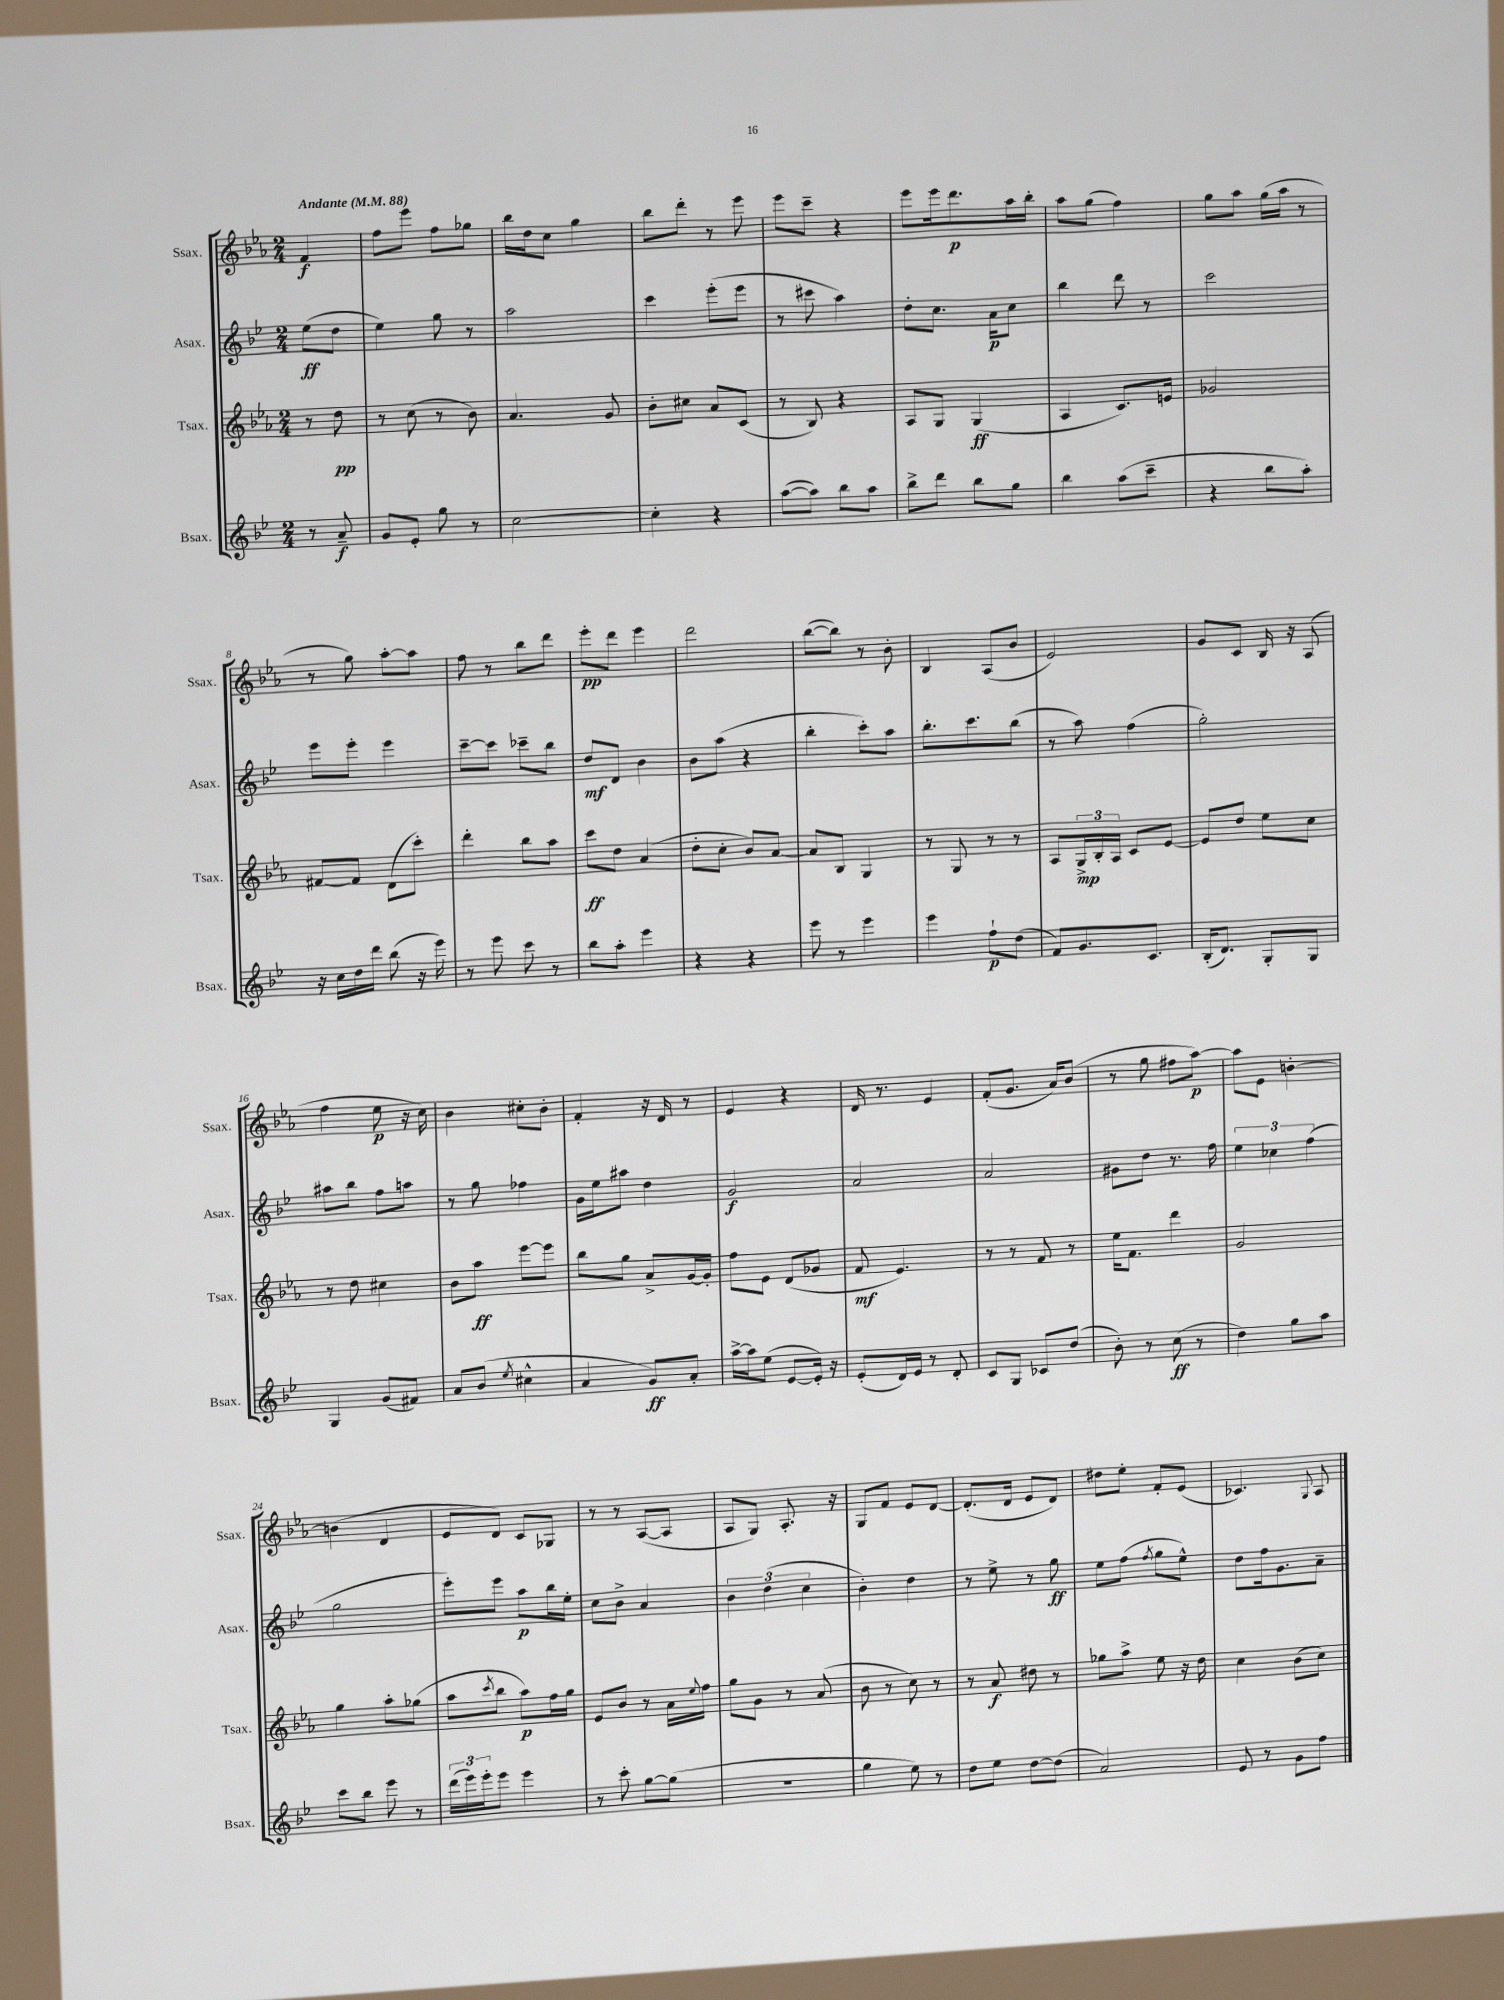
<<
\new StaffGroup <<
\new Staff = "s0" \with { instrumentName = "Ssax." shortInstrumentName = "Ssax." } {
    \clef treble \key ees \major \numericTimeSignature \time 2/4 \partial 4 \tempo "Andante" 4 = 88
    f'4\f |
    f''8 ees'''8 f''8 ges''8 |
    bes''16 d''16 c''8 g''4 |
    bes''8 d'''8-. r8 ees'''8 |
    ees'''8 c'''8-- r4 |
    ees'''8 ees'''16 d'''8.\p aes''16 bes''16-. |
    aes''8 g''8( f''4) |
    g''8 aes''8 g''16( aes''16 r8 |
    r8 g''8) aes''8~-. aes''8 |
    f''8 r8 bes''8 d'''8 |
    ees'''8-.\pp d'''8 ees'''4 |
    d'''2 |
    bes''8~( bes''8) r8 bes'8-. |
    bes4 aes8( bes'8 |
    ees'2) |
    g'8 c'8 bes16 r16 aes8( |
    f''4 ees''8\p r16 c''16) |
    bes'4 cis''8-. bes'8-. |
    f'4-. r16 d'16 r8 |
    ees'4 r4 |
    d'16 r8. ees'4 |
    f'8-.( g'8. aes'16) bes'8( |
    r8 g''8 fis''8 aes''8~\p) |
    aes''8 ees'8 b'4~-. |
    b'4( d'4 |
    ees'8 d'8) c'8 ges8 |
    r8 r8 aes8~( aes8 |
    aes8 g8) aes8.-. r16 |
    g8 f'8 ees'8 d'8~ |
    d'8.-.( d'16 ees'8 d'8) |
    dis''8 ees''8-. f'8-. ees'8( |
    ces'4.) \appoggiatura { g8 } aes8 \bar "|." |
}
\new Staff = "s1" \with { instrumentName = "Asax." shortInstrumentName = "Asax." } {
    \clef treble \key bes \major \numericTimeSignature \time 2/4 \partial 4
    ees''8\ff( d''8 |
    ees''4) g''8 r8 |
    a''2 |
    c'''4 ees'''8-.( ees'''8 |
    r8 cis'''8 a''4) |
    d''8-. c''8. a'16\p c''8 |
    bes''4 d'''8 r8 |
    c'''2 |
    ees'''8 ees'''8-. ees'''4 |
    c'''8~-- c'''8 ces'''8-- bes''8 |
    d''8\mf d'8 bes'4 |
    bes'8 a''8( r4 |
    bes''4-. c'''8-.) a''8 |
    bes''8.-. c'''8. bes''8( |
    r8 a''8) f''4( |
    g''2-.) |
    ais''8 bes''8 f''8 a''8 |
    r8 g''8 fes''4 |
    g'16 ees''16 ais''8 d''4 |
    g'2\f |
    a'2 |
    a'2 |
    gis'8 d''8 r8. f''16 |
    \tuplet 3/2 { ees''4 ces''4 f''4( } |
    g''2 |
    ees'''8-.) ees'''8 a''8\p bes''16 ees''16-. |
    c''8 bes'8-> a'4 |
    \tuplet 3/2 { bes'4 d''4( c''4 } |
    bes'4-.) d''4 |
    r8 ees''8-> r8 g''8\ff |
    ees''8 f''8( \acciaccatura { f''8 } g''8 ees''8-^) |
    d''8 f''16 g'8. a'8-- \bar "|." |
}
\new Staff = "s2" \with { instrumentName = "Tsax." shortInstrumentName = "Tsax." } {
    \clef treble \key ees \major \numericTimeSignature \time 2/4 \partial 4
    r8 d''8\pp |
    r8 c''8( r8 bes'8) |
    aes'4. g'8 |
    bes'8-. cis''8 aes'8 c'8( |
    r8 bes8) r4 |
    aes8 g8 g4\ff( |
    aes4 c'8.) e'16 |
    ges'2 |
    fis'8~ fis'8 d'8( c'''8-.) |
    d'''4-. bes''8 aes''8 |
    c'''8\ff d''8 aes'4( |
    d''8-. c''8-. bes'8) aes'8~ |
    aes'8 bes8 g4 |
    r8 g8 r8 r8 |
    aes8 \tuplet 3/2 { g16->\mp bes16-. aes16 } c'8 ees'8~ |
    ees'8 d''8 ees''8 c''8 |
    r8 d''8 cis''4 |
    bes'8 aes''8\ff ees'''8~ ees'''8 |
    bes''8 g''8 aes'8-> g'16~ g'16-. |
    f''8 ees'8 d'8( ges'8 |
    f'8\mf ees'4.) |
    r8 r8 f'8 r8 |
    ees''16 f'8. d'''4 |
    g'2 |
    g''4 aes''8-. ges''8( |
    aes''8 \acciaccatura { c'''8 } bes''8 aes''8\p) f''16 g''16 |
    ees'8 bes'8 r8 aes'16 \appoggiatura { ees''8 } f''16 |
    g''8 g'8 r8 aes'8( |
    bes'8 r8 c''8) r8 |
    r8 aes'8\f dis''8 r8 |
    ges''8 aes''8-> ees''8 r16 d''16 |
    c''4 bes'8( c''8) \bar "|." |
}
\new Staff = "s3" \with { instrumentName = "Bsax." shortInstrumentName = "Bsax." } {
    \clef treble \key bes \major \numericTimeSignature \time 2/4 \partial 4
    r8 a'8--\f |
    g'8 ees'8-. g''8 r8 |
    c''2~ |
    c''4-. r4 |
    a''8~( a''8) bes''8 a''8 |
    bes''8-> d'''8 bes''8 g''8 |
    bes''4 a''8( c'''8-- |
    r4 bes''8 a''8-.) |
    r16 c''16 d''16 d'''16 bes''8( r16 ees'''16) |
    r8 ees'''8 c'''8 r8 |
    bes''8 a''8-. ees'''4 |
    r4 r4 |
    ees'''8 r8 ees'''4 |
    ees'''4 f''8-!\p d''8( |
    f'8) g'8. c'8. |
    bes16-.( d'8.) g8-. g8 |
    g4 g'8( fis'8) |
    a'8 bes'8( \acciaccatura { ees''8 } cis''4-^ |
    a'4 g'8\ff) a'8-. |
    a''16~-> a''16 ees''8( ees'8~ ees'16-.) r16 |
    ees'8-.( d'16) ees'16 r8 d'8-. |
    c'8 g8 ces'8 d''8( |
    bes'8-.) r8 c''8\ff( r8 |
    d''4) g''8 a''8 |
    c'''8 bes''8 ees'''8 r8 |
    \tuplet 3/2 { d'''16( ees'''16) ees'''16-. } ees'''8 ees'''4 |
    r8 c'''8-. g''8~ g''8( |
    r2 |
    g''4 ees''8) r8 |
    d''8 ees''8 d''8~ d''8( |
    a'2) |
    ees'8 r8 g'8 f''8 \bar "|." |
}
>>
>>
